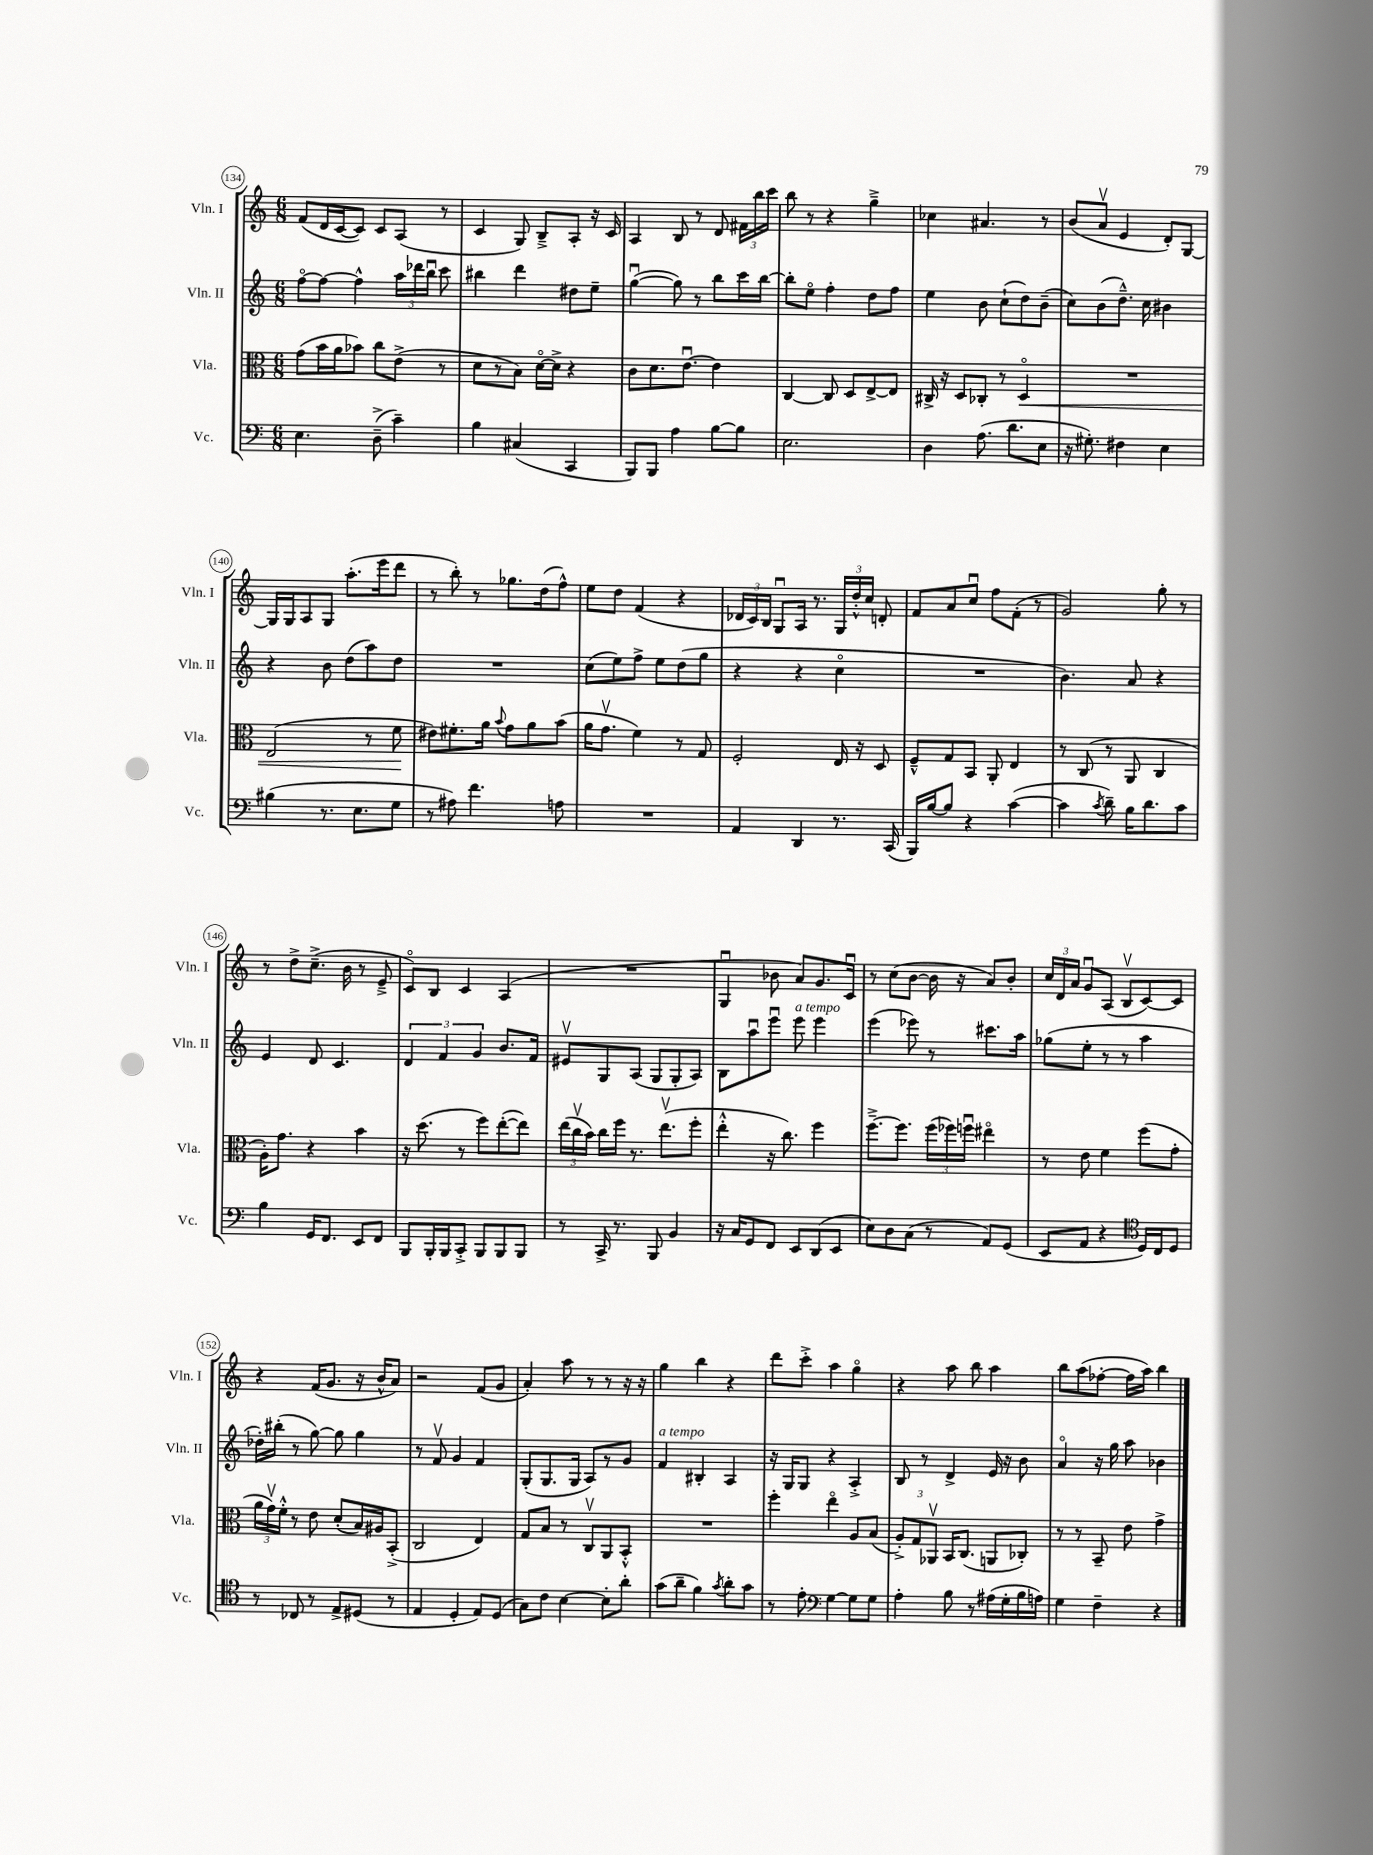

**kern	**kern	**kern	**kern
*staff4	*staff3	*staff2	*staff1
*clefF4	*clefC3	*clefG2	*clefG2
*k[]	*k[]	*k[]	*k[]
*M6/8	*M6/8	*M6/8	*M6/8
4.E\	(8g\L	[8ffo\L	(8f/L
.	16b\L	8ff\_J	16d/L
.	16a\J	.	[16c/J
.	8b-\J)	4ff^^\]	8c/]J)
(8D~^\	8cc\L	.	8c/L
4c~\)	(8e^\J	24aa\LL	(8A/J
.	.	24ddd-\	.
.	.	24bbu\JJ	.
.	8r	8ccc\	8r
=	=	=	=
4B\	8d\L	4bb#\	4c/
.	8r	.	.
(4C#/	8B\J)	4ddd\	8G/)
.	[16do\LL	.	8B~^/L
.	16d^\]JJ	.	.
4CC/	4r	8dd#\L	8A'/J
.	.	8ee~\J	16r
.	.	.	16c/
=	=	=	=
8BBB/L)	8c\L	([4ggu\	4A/
8BBB/J	8.d\	.	.
4A\	.	8gg\])	8B/
.	[8.eu\J	.	.
.	.	8r	8r
[8B\L	4e\]	8bb\L	8d/
8B\]J	.	16ccc\L	24f#\LL
.	.	.	24bb\
.	.	[16bb\JJ	.
.	.	.	24ccc\JJ
=	=	=	=
2.E\	[4C/	8bb'\]L	8bb\
.	.	8eeo\J	8r
.	8C/]	4ff'\	4r
.	8D/L	.	.
.	[8E^/	8dd\L	4gg~^\
.	8E/]J	8ff\J	.
=	=	=	=
4D\	16C#^/	4ee\	4cc-\
.	16r	.	.
.	8D/L	.	.
(8.A\	8C-'/J	8b\	4.a#/
.	8r	(8cc`\L	.
8.d\L	.	.	.
.	4Do/	8dd\)	.
8E\J	.	(8b~\J	8r
=	=	=	=
16r	2.r	8cc\L)	(8b/L
8.G#'\)	.	.	.
.	.	(8b\	8av/J
4F#\	.	8.dd~^^\J)	4e/
.	.	16cc\	.
4E\	.	4b#\	8d'/L)
.	.	.	[8G/J
=	=	=	=
(4B#\	(2E/	4r	16G/]LL
.	.	.	16G/J
.	.	.	8A/
8.r	.	8b\	8G/J
.	.	(8dd\L	(8.aa'\L
8.E\L	.	.	.
.	8r	8aa\)	.
.	.	.	16eee\k
8G\J	8f\	8dd\J	8ddd\J
=	=	=	=
8r	8e#\L)	2.r	8r
8A#\)	8.f#'\	.	8bb'\)
4.f\	.	.	8r
.	16a\Jk	.	.
.	8qqb/	.	.
.	8g\L	.	8.gg-\L
.	8a\	.	.
.	.	.	(16dd\k
8A\	(8b\J	.	8ff^^\J)
=	=	=	=
2.r	16a\LK	(8cc\L	8ee\L
.	8.gv\J	.	.
.	.	8ee\)	8dd\J
.	4f\)	8ff^\J	(4f/
.	.	8ee\L	.
.	8r	(8dd\	4r
.	8G/	8gg\J	.
=	=	=	=
4AA/	2F'/	4r	24d-/LL
.	.	.	24c/)
.	.	.	24B/JJ
.	.	.	8Gu/L
4DD/	.	4r	16A/Jk
.	.	.	8.r
8.r	16E/	4cco\	24G/LL
.	.	.	24dd'^^/
.	16r	.	.
.	.	.	24cc/JJ
.	8D/	.	8d'/
(16CC/	.	.	.
=	=	=	=
16BBB/LL)	8F~^^/L	2.r	8f/L
[16B/J	.	.	.
8B/]J	8G/	.	8a/
4r	8BB/J	.	8ccu/J
.	8AA'/	.	8ff\L
([4c\	4E/	.	(8f'\J
.	.	.	8r
=	=	=	=
4c\]	8r	4.b\)	2g/)
.	(8C/	.	.
8qc/	.	.	.
8d~\)	8r	.	.
16B\LK	8AA/	8a/	.
8.d\	.	.	.
.	4C/	4r	8gg'\
8c\J	.	.	8r
=	=	=	=
4B\	16A'\LK)	4e/	8r
.	8.g\J	.	.
.	.	.	8dd^\L
16GG/LK	4r	8d/	(8.cc~^\J
8.FF/J	.	.	.
.	.	4.c/	.
.	.	.	16b\
8EE/L	4b\	.	8r
8FF/J	.	.	8e~^/
=	=	=	=
8BBB/L	16r	6d/	8co/L)
.	(8.dd\	.	.
16BBB'/L	.	.	8B/J
.	.	6f/	.
16BBB/J	.	.	.
8CC'^/J	8r	.	4c/
.	.	6g/	.
8BBB/L	8ff\L)	.	.
8BBB/	([8ee'\	8.b/L	(4A/
8BBB/J	8ee\]J)	.	.
.	.	16f/Jk	.
=	=	=	=
8r	(24ee\LL	8e#v/L	2.r
.	24ccv\	.	.
.	24b\JJ)	.	.
16CC^/	16cc\LL	8G/	.
8.r	16ff\JJ	.	.
.	8.r	(8A/J	.
8BBB/	.	8G/L	.
.	(8.eev\L	.	.
4BB/	.	8G'/	.
.	8ff'\J	8A/J)	.
=	=	=	=
16r	4ee'^^\	8B\L	4Gu/
16C/LK	.	.	.
8GG/	.	8aau\	.
8FF/J	16r	8eeeu\J	8b-\
.	8.cc\)	.	.
8EE/L	.	8eee\	8a/L)
(8DD/	4ff\	4eee\	8.g/
8EE/J	.	.	.
.	.	.	16cu/Jk
=	=	=	=
8E\L)	[8.ff~^\L	(4eee\	8r
8D\	.	.	(8cc\L
.	8.ff\]J	.	.
(8C\J	.	8eee-\)	[8b\J
8r	(24ff\LL	8r	16b\]
.	24ff-\)	.	.
.	.	.	16r
.	24ffu\JJ	.	.
8AA/L)	4ee#o\	8.ccc#\L	8a/L)
(8GG/J	.	.	8b'/J
.	.	16aa\Jk	.
=	=	=	=
8EE/L	8r	(8gg-\L	24cc/LL
.	.	.	24d/
.	.	.	24a/JJ
8AA/J	8e\	8ee'\J	8gu/L
4r	4f\	8r	(8A/J
.	.	8r	8Bv/L
*clefC4	*	*	*
16D/LL)	(8ff\L	4aa\	[8c/)
16C/J	.	.	.
8D/J	8g'\J	.	8c/]J
=	=	=	=
8r	24a\LL	16dd-'\LL)	4r
.	24gv\)	.	.
.	.	(16bb#'\JJ	.
.	24f'^^\JJ	.	.
8C-/	8r	8r	.
8r	8e\	[8gg\)	(16f/LK
.	.	.	8.g/J
8E^/L	(8d'/L	8gg\]	.
(8D#/J	16B/L)	4gg\	16r
.	16A#/J	.	16b^^/LK
8r	(8BB'^/J	.	8a/J)
=	=	=	=
4E/	2C/	8r	2r
.	.	8fv/	.
4D'/	.	4g/	.
8E/L)	4E/)	4f/	(8f/L
(8D/J	.	.	8g/J
=	=	=	=
8G\L)	8G/L	(8G'/L	4a'/)
8c\J	8B/J	8.G/	.
[4B\	8r	.	8aa\
.	.	16G/Jk	.
.	8Cv/L	8A/L)	8r
8B'\]L	8AA/	8r	8r
8a'\J	8BB'^^/J	8g/J	16r
.	.	.	16r
=	=	=	=
(8g\L	2.r	4f/	4gg\
8a~\J	.	.	.
4f\)	.	4B#'/	4bb\
8qg/	.	.	.
8a'\L	.	4A/	4r
8g\J	.	.	.
=	=	=	=
8r	4ff'\	16r	8ddd\L
.	.	16G/LK	.
8e'\	.	8G/J	8ccc'^\J
*clefF4	*	*	*
[4G\	4eeo\	4r	4aa\
8G\]L	8A/L	4A'^/	4ggo\
8G\J	(8B/J	.	.
=	=	=	=
4A'\	12A'^/L)	8B/	4r
.	12G/	.	.
.	.	8r	.
.	12AA-v/J	.	.
8B\	16BB/LK	4d^/	8aa\
.	(8.C/J	.	.
8r	.	.	8bb\
(16A#\LL	8AA/L	16e/	4aa\
16G'\	.	16r	.
16B\	8C-'/J)	8b\	.
16A\JJ)	.	.	.
=	=	=	=
4G\	8r	4ao/	8bb\L
.	8r	.	(8aa\
4F~\	8BB~/	16r	[8ff-'\J
.	.	16gg\	.
.	8e\	8aa\	16ff-\]LL
.	.	.	16aa\JJ)
4r	4g^\	4b-\	4bb\
==	==	==	==
*-	*-	*-	*-
